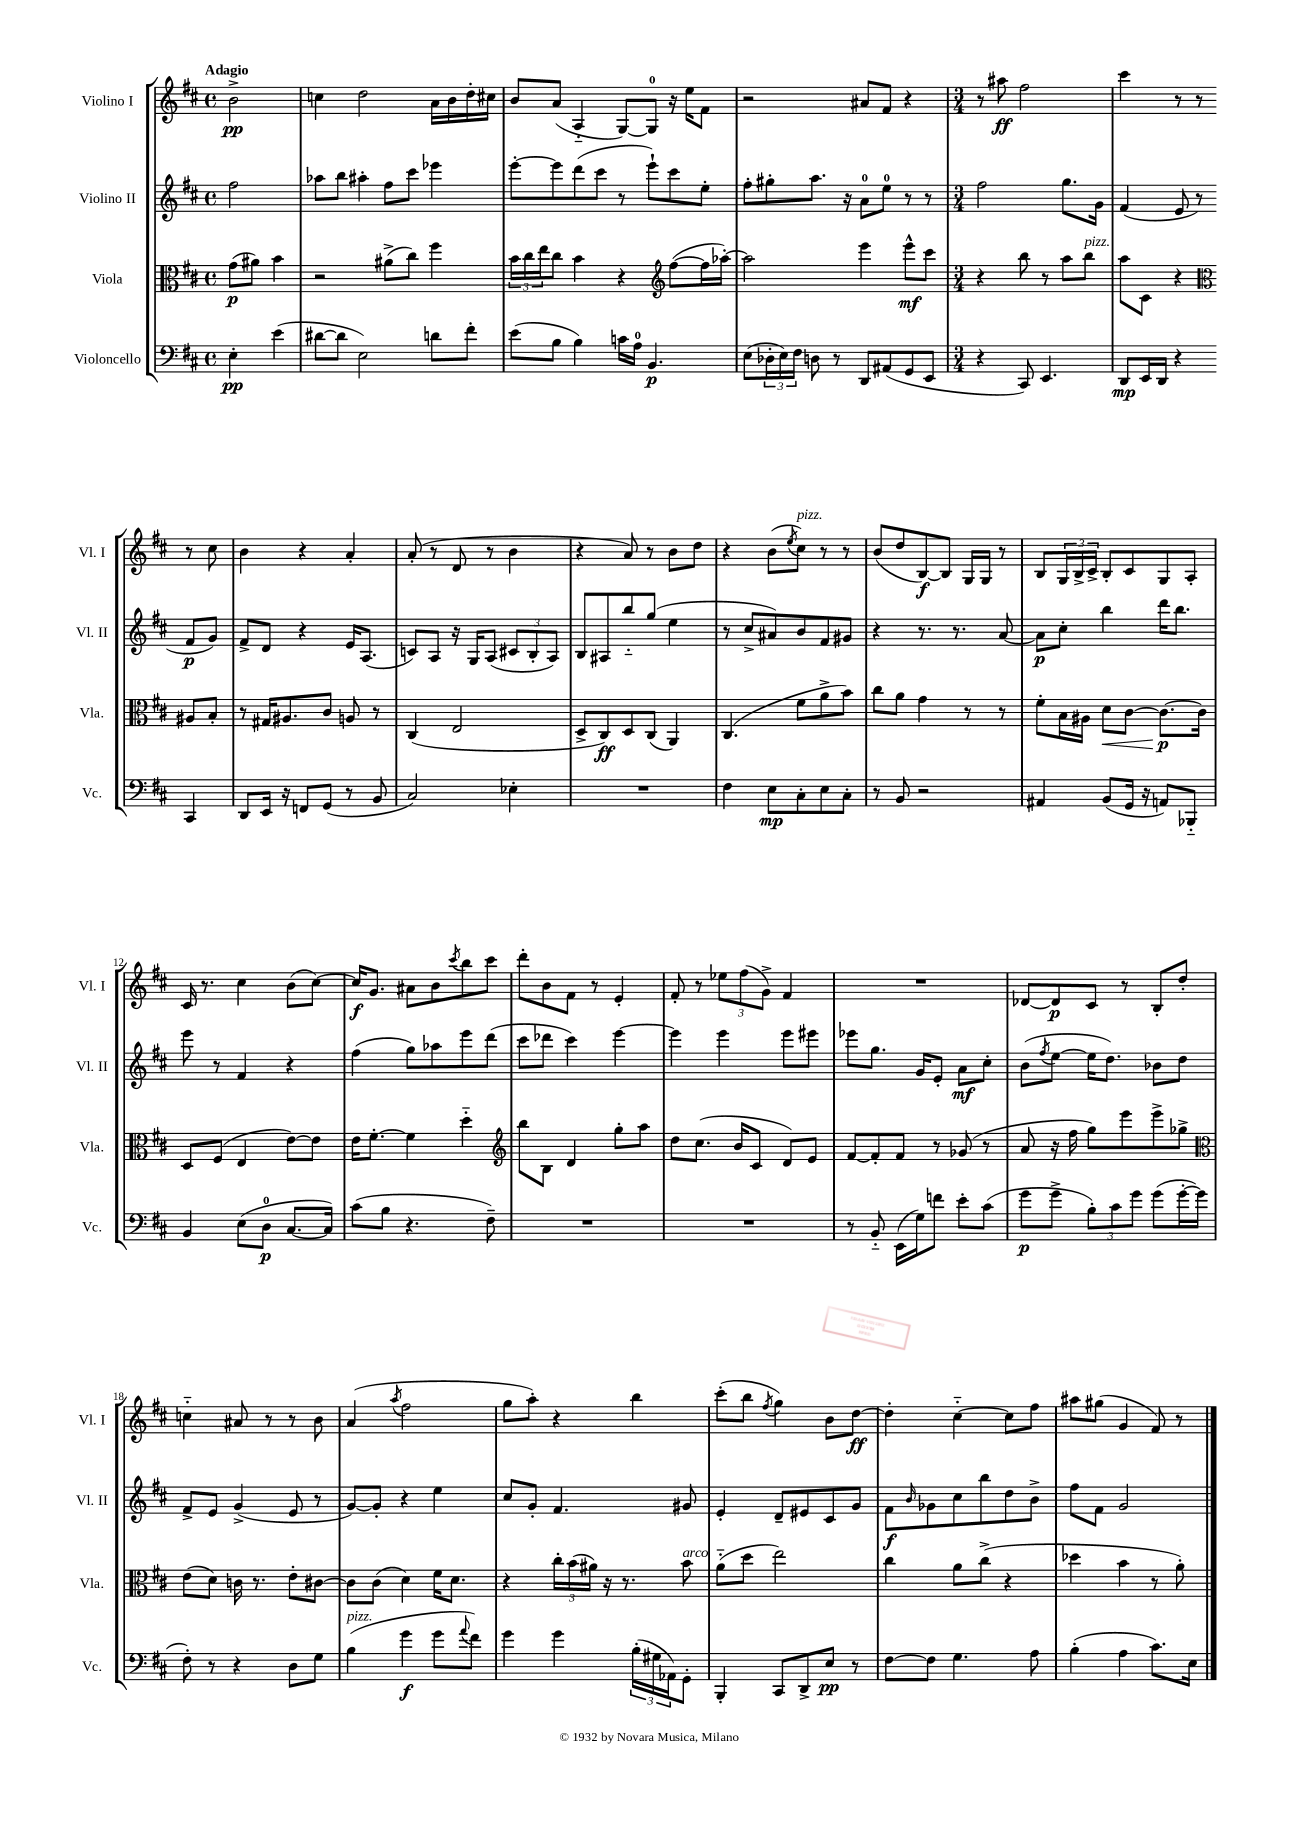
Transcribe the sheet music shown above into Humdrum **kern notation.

**kern	**dynam	**kern	**dynam	**kern	**dynam	**kern	**dynam
*part4	*part4	*part3	*part3	*part2	*part2	*part1	*part1
*staff4	*staff4	*staff3	*staff3	*staff2	*staff2	*staff1	*staff1
*I"Violoncello	*	*I"Viola	*	*I"Violino II	*	*I"Violino I	*
*I'Vc.	*	*I'Vla.	*	*I'Vl. II	*	*I'Vl. I	*
*clefF4	*	*clefC3	*	*clefG2	*	*clefG2	*
*k[f#c#]	*	*k[f#c#]	*	*k[f#c#]	*	*k[f#c#]	*
*M4/4	*	*M4/4	*	*M4/4	*	*M4/4	*
*met(c)	*	*met(c)	*	*met(c)	*	*met(c)	*
=	=	=	=	=	=	=	=
!	!	!	!	!	!	!LO:TX:a:B:t=Adagio	!
4E'\	pp	(8g\L	p	2ff#\	.	2b^\	pp
.	.	8a#X\J)	.	.	.	.	.
(4e\	.	4b\	.	.	.	.	.
=1	=1	=1	=1	=1	=1	=1	=1
[8d#X\L	.	2r	.	8aa-X\L	.	4ccn\	.
8d#\J]	.	.	.	8bb\J	.	.	.
2E\)	.	.	.	4aa#X'\	.	2dd\	.
.	.	(8a#X^\L	.	8ff#\L	.	.	.
.	.	8cc#\J)	.	8ccc#\J	.	.	.
8dn\L	.	4ff#\	.	4eee-X\	.	16a\LL	.
.	.	.	.	.	.	16b\	.
8f#'\J	.	.	.	.	.	16dd'\	.
.	.	.	.	.	.	16cc#X\JJ	.
=2	=2	=2	=2	=2	=2	=2	=2
(8e\L	.	24b\LL	.	[8eee'\L	.	8b/L	.
.	.	24cc#\	.	.	.	.	.
.	.	24ee\J	.	.	.	.	.
8B\J	.	8cc#\J	.	8eee\]	.	(8a/J	.
4B\)	.	4b\	.	(8ddd\	.	4A/	.
.	.	.	.	8ccc#\J	.	.	.
16cn\LL	.	4r	.	8r	.	[8G/L)	.
16A\JJ	.	.	.	.	.	.	.
4.BB/	p	.	.	8eee`\L)	.	8G/J]	.
*	*	*clefG2	*	*	*	*	*
.	.	([8ff#\L	.	8ccc#\	.	16r	.
.	.	.	.	.	.	16ee\KL	.
.	.	16ff#\L]	.	8ee'\J	.	8f#\J	.
.	.	[16aa-X'\JJ)	.	.	.	.	.
=3	=3	=3	=3	=3	=3	=3	=3
(8E\L	.	2aa-\]	.	8ff#'\L	.	2r	.
24D-X'\L	.	.	.	8gg#X'\	.	.	.
24E\)	.	.	.	.	.	.	.
24F#\JJ	.	.	.	.	.	.	.
8Dn\	.	.	.	8.aa\J	.	.	.
8r	.	.	.	.	.	.	.
.	.	.	.	16r	.	.	.
8DD/L	.	4eee\	.	8a\L	.	8a#X/L	.
(8AA#X/	.	.	.	8ee\J	.	8f#/J	.
8GG/	.	8eee^^\L	mf	8r	.	4r	.
8EE/J	.	8ccc#\J	.	8r	.	.	.
=4	=4	=4	=4	=4	=4	=4	=4
*M3/4	*	*M3/4	*	*M3/4	*	*M3/4	*
4r	.	4r	.	2ff#\	.	8r	.
.	.	.	.	.	.	8aa#X\	ff
8CC#/)	.	8bb\	.	.	.	2ff#\	.
4.EE/	.	8r	.	.	.	.	.
.	.	8aa\L	.	8.gg\L	.	.	.
!	!	!LO:TX:a:i:t=pizz.	!	!	!	!	!
.	.	8bb\J	.	.	.	.	.
.	.	.	.	16g\Jk	.	.	.
=5	=5	=5	=5	=5	=5	=5	=5
8DD/L	mp	8aa\L	.	(4f#/	.	4ccc#\	.
16EE/L	.	8c#\J	.	.	.	.	.
16DD/JJ	.	.	.	.	.	.	.
4r	.	4r	.	8e/	.	8r	.
.	.	.	.	8r	.	8r	.
*	*	*clefC3	*	*	*	*	*
4CC#/	.	8A#X/L	.	8f#/L	p	8r	.
.	.	8B'/J	.	8g/J)	.	8cc#\	.
!!LO:LB:g=z
=6	=6	=6	=6	=6	=6	=6	=6
8DD/L	.	8r	.	8f#^/L	.	4b\	.
16EE/Jk	.	16G#X/KL	.	8d/J	.	.	.
16r	.	8.A#X/	.	.	.	.	.
8FFn/L	.	.	.	4r	.	4r	.
(8GG/J	.	8c#/J	.	.	.	.	.
8r	.	8An/	.	16e/KL	.	4a'/	.
.	.	.	.	(8.A/J	.	.	.
8BB/	.	8r	.	.	.	.	.
=7	=7	=7	=7	=7	=7	=7	=7
2C#/)	.	(4C#/	.	8cn/L)	.	(8a'/	.
.	.	.	.	8A/J	.	8r	.
.	.	2E/	.	16r	.	8d/	.
.	.	.	.	16G/KL	.	.	.
.	.	.	.	(8A/J	.	8r	.
4E-X'\	.	.	.	12c#X/L	.	4b\	.
.	.	.	.	12B'/	.	.	.
.	.	.	.	12A/J)	.	.	.
=8	=8	=8	=8	=8	=8	=8	=8
2.r	.	8D^/L	.	8B/L	.	4r	.
.	.	8C#/)	ff	8A#X/	.	.	.
.	.	8D/	.	8bb/	.	8a/)	.
.	.	(8C#/J	.	(8gg/J	.	8r	.
.	.	4AA/)	.	4ee\	.	8b\L	.
.	.	.	.	.	.	8dd\J	.
=9	=9	=9	=9	=9	=9	=9	=9
4F#\	.	(4.C#/	.	8r	.	4r	.
.	.	.	.	8cc#^/L	.	.	.
8E\L	mp	.	.	8a#X/)	.	(8b\L	.
.	.	.	.	.	.	8qee/	.
!	!	!	!	!	!	!LO:TX:a:i:t=pizz.	!
8C#'\	.	8f#\L	.	8b/	.	8cc#\J)	.
8E\	.	8a^\	.	8f#/	.	8r	.
8C#'\J	.	8b\J)	.	8g#X/J	.	8r	.
=10	=10	=10	=10	=10	=10	=10	=10
8r	.	8cc#\L	.	4r	.	(8b/L	.
8BB/	.	8a\J	.	.	.	8dd/	.
2r	.	4g\	.	8.r	.	[8B/)	f
.	.	.	.	.	.	8B/J]	.
.	.	.	.	8.r	.	.	.
.	.	8r	.	.	.	16G/LL	.
.	.	.	.	.	.	16G/JJ	.
.	.	8r	.	[8a/	.	8r	.
=11	=11	=11	=11	=11	=11	=11	=11
4AA#X/	.	8f#'\L	.	8a\L]	p	8B/L	.
.	.	16B\L	.	8cc#'\J	.	24G/L	.
.	.	.	.	.	.	24B^/	.
.	.	16A#X\JJ	.	.	.	.	.
.	.	.	.	.	.	24c#^/JJ	.
!	!	!	!LO:HP:b	!	!	!	!
(8BB/L	.	8d\L	<	4bb\	.	8B'/L	.
16GG/Jk	.	[8c#\J	.	.	.	8c#/	.
16r	.	.	.	.	.	.	.
8AAn/L)	.	8.c#\L_	p	16ddd\KL	.	8G/	.
.	.	.	.	8.bb\J	.	.	.
8BBB-X/J	.	.	.	.	.	8A'/J	.
.	.	16c#\Jk]	[	.	.	.	.
!!LO:LB:g=z
=12	=12	=12	=12	=12	=12	=12	=12
4BB/	.	8D/L	.	8eee\	.	16c#/	.
.	.	.	.	.	.	8.r	.
.	.	(8F#/J	.	8r	.	.	.
(8E\L	.	4E/	.	4f#/	.	4cc#\	.
8D\J	p	.	.	.	.	.	.
[8.C#/L	.	[8e\L)	.	4r	.	(8b\L	.
.	.	8e\J]	.	.	.	[8cc#\J)	.
16C#/Jk])	.	.	.	.	.	.	.
=13	=13	=13	=13	=13	=13	=13	=13
(8c#\L	.	16e\KL	.	(4ff#\	.	16cc#/KL]	f
.	.	[8.f#'\J	.	.	.	8.g/J	.
8B\J	.	.	.	.	.	.	.
4.r	.	4f#\]	.	8gg\L)	.	8a#X\L	.
.	.	.	.	8aa-X\	.	8b\	.
.	.	.	.	.	.	8qccc#/	.
.	.	4dd\	.	8eee\	.	8bb\	.
8F#~\)	.	.	.	(8ddd\J	.	8ccc#\J	.
=14	=14	=14	=14	=14	=14	=14	=14
*	*	*clefG2	*	*	*	*	*
2.r	.	8bb\L	.	8ccc#\L	.	8ddd'\L	.
.	.	8B\J	.	8ddd-X\J	.	8b\	.
.	.	4d/	.	4ccc#\)	.	8f#\J	.
.	.	.	.	.	.	8r	.
.	.	8gg'\L	.	[4eee\	.	4e'/	.
.	.	8aa\J	.	.	.	.	.
=15	=15	=15	=15	=15	=15	=15	=15
2.r	.	8dd\L	.	4eee\]	.	8f#'/	.
.	.	(8.cc#\J	.	.	.	8r	.
.	.	.	.	4eee\	.	12ee-X\L	.
.	.	16b/KL	.	.	.	.	.
.	.	.	.	.	.	(12ff#\	.
.	.	8c#/J	.	.	.	.	.
.	.	.	.	.	.	12g^\J)	.
.	.	8d/L)	.	8eee\L	.	4f#/	.
.	.	8e/J	.	8eee#X\J	.	.	.
=16	=16	=16	=16	=16	=16	=16	=16
8r	.	[8f#/L	.	8eee-X\L	.	2.r	.
8BB/	.	8f#'/]	.	8.gg\J	.	.	.
(16EE\LL	.	8f#/J	.	.	.	.	.
16G\J)	.	.	.	16g/KL	.	.	.
8fn\J	.	8r	.	8e'/J	.	.	.
8e'\L	.	(8g-X/	.	8a\L	mf	.	.
(8c#\J	.	8r	.	8cc#'\J	.	.	.
=17	=17	=17	=17	=17	=17	=17	=17
8g\L	p	8a/	.	(8b\L	.	[8d-X/L	.
.	.	.	.	8qff#/	.	.	.
8g^\J	.	16r	.	[8ee\J	.	8d-/]	p
.	.	16ff#\	.	.	.	.	.
12B'\L)	.	8gg\L)	.	16ee\KL]	.	8c#/J	.
.	.	.	.	8.dd\J)	.	.	.
12c#\	.	.	.	.	.	.	.
.	.	8eee\	.	.	.	8r	.
12g\J	.	.	.	.	.	.	.
(8g\L	.	8eee^\	.	8b-X\L	.	8B'/L	.
[16g'\L	.	8gg-X^\J	.	8dd\J	.	8dd'/J	.
16g\JJ]	.	.	.	.	.	.	.
!!LO:LB:g=z
=18	=18	=18	=18	=18	=18	=18	=18
*	*	*clefC3	*	*	*	*	*
8F#'\)	.	(8e\L	.	8f#^/L	.	4ccn\	.
8r	.	8d\J)	.	8e/J	.	.	.
4r	.	16cn\	.	(4g^/	.	8a#X/	.
.	.	8.r	.	.	.	.	.
.	.	.	.	.	.	8r	.
8D\L	.	8e'\L	.	8e/	.	8r	.
8G\J	.	[8c#X\J	.	8r	.	8b\	.
=19	=19	=19	=19	=19	=19	=19	=19
!LO:TX:a:i:t=pizz.	!	!	!	!	!	!	!
(4B\	.	8c#\L]	.	[8g/L)	.	(4a/	.
.	.	(8c#\J	.	8g'/J]	.	.	.
.	.	.	.	.	.	8qaa/	.
4g\	f	4d\)	.	4r	.	2ff#\	.
8g\L	.	16f#\KL	.	4ee\	.	.	.
.	.	8.d\J	.	.	.	.	.
8qqa/	.	.	.	.	.	.	.
8f#\J)	.	.	.	.	.	.	.
=20	=20	=20	=20	=20	=20	=20	=20
4g\	.	4r	.	8cc#/L	.	8gg\L	.
.	.	.	.	8g'/J	.	8aa'\J)	.
4g\	.	24cc#'\LL	.	4.f#/	.	4r	.
.	.	(24b\	.	.	.	.	.
.	.	24a#X\JJ)	.	.	.	.	.
.	.	16r	.	.	.	.	.
.	.	8.r	.	.	.	.	.
(24B'\LL	.	.	.	.	.	4bb\	.
24G#X\	.	.	.	.	.	.	.
24AA-X\J)	.	.	.	.	.	.	.
!	!	!LO:TX:a:i:t=arco	!	!	!	!	!
8GG'\J	.	8b\	.	8g#X/	.	.	.
=21	=21	=21	=21	=21	=21	=21	=21
4BBB'/	.	(8a\L	.	4e'/	.	(8ccc#'\L	.
.	.	8dd\J	.	.	.	8bb\J	.
.	.	.	.	.	.	8qff#/	.
8CC#/L	.	2ee\)	.	8d~/L	.	4gg\)	.
8DD^/	.	.	.	8e#X/	.	.	.
8E/J	pp	.	.	8c#/	.	8b\L	.
8r	.	.	.	8g/J	.	[8dd\J	ff
=22	=22	=22	=22	=22	=22	=22	=22
[8F#\L	.	4cc#\	.	8f#\L	f	4dd'\]	.
.	.	.	.	16qqb/	.	.	.
8F#\J]	.	.	.	8g-X\	.	.	.
4.G\	.	8a\L	.	8cc#\	.	[4cc#\	.
.	.	(8cc#^\J	.	8bb\	.	.	.
.	.	4r	.	8dd\	.	8cc#\L]	.
8A\	.	.	.	8b^\J	.	8ff#\J	.
=23	=23	=23	=23	=23	=23	=23	=23
(4B'\	.	4dd-X\	.	8ff#\L	.	8aa#X\L	.
.	.	.	.	8f#\J	.	(8gg#X\J	.
4A\	.	4b\	.	2g/	.	4g/	.
8.c#\L)	.	8r	.	.	.	8f#/)	.
.	.	8a'\)	.	.	.	8r	.
16E\Jk	.	.	.	.	.	.	.
==	==	==	==	==	==	==	==
*-	*-	*-	*-	*-	*-	*-	*-
